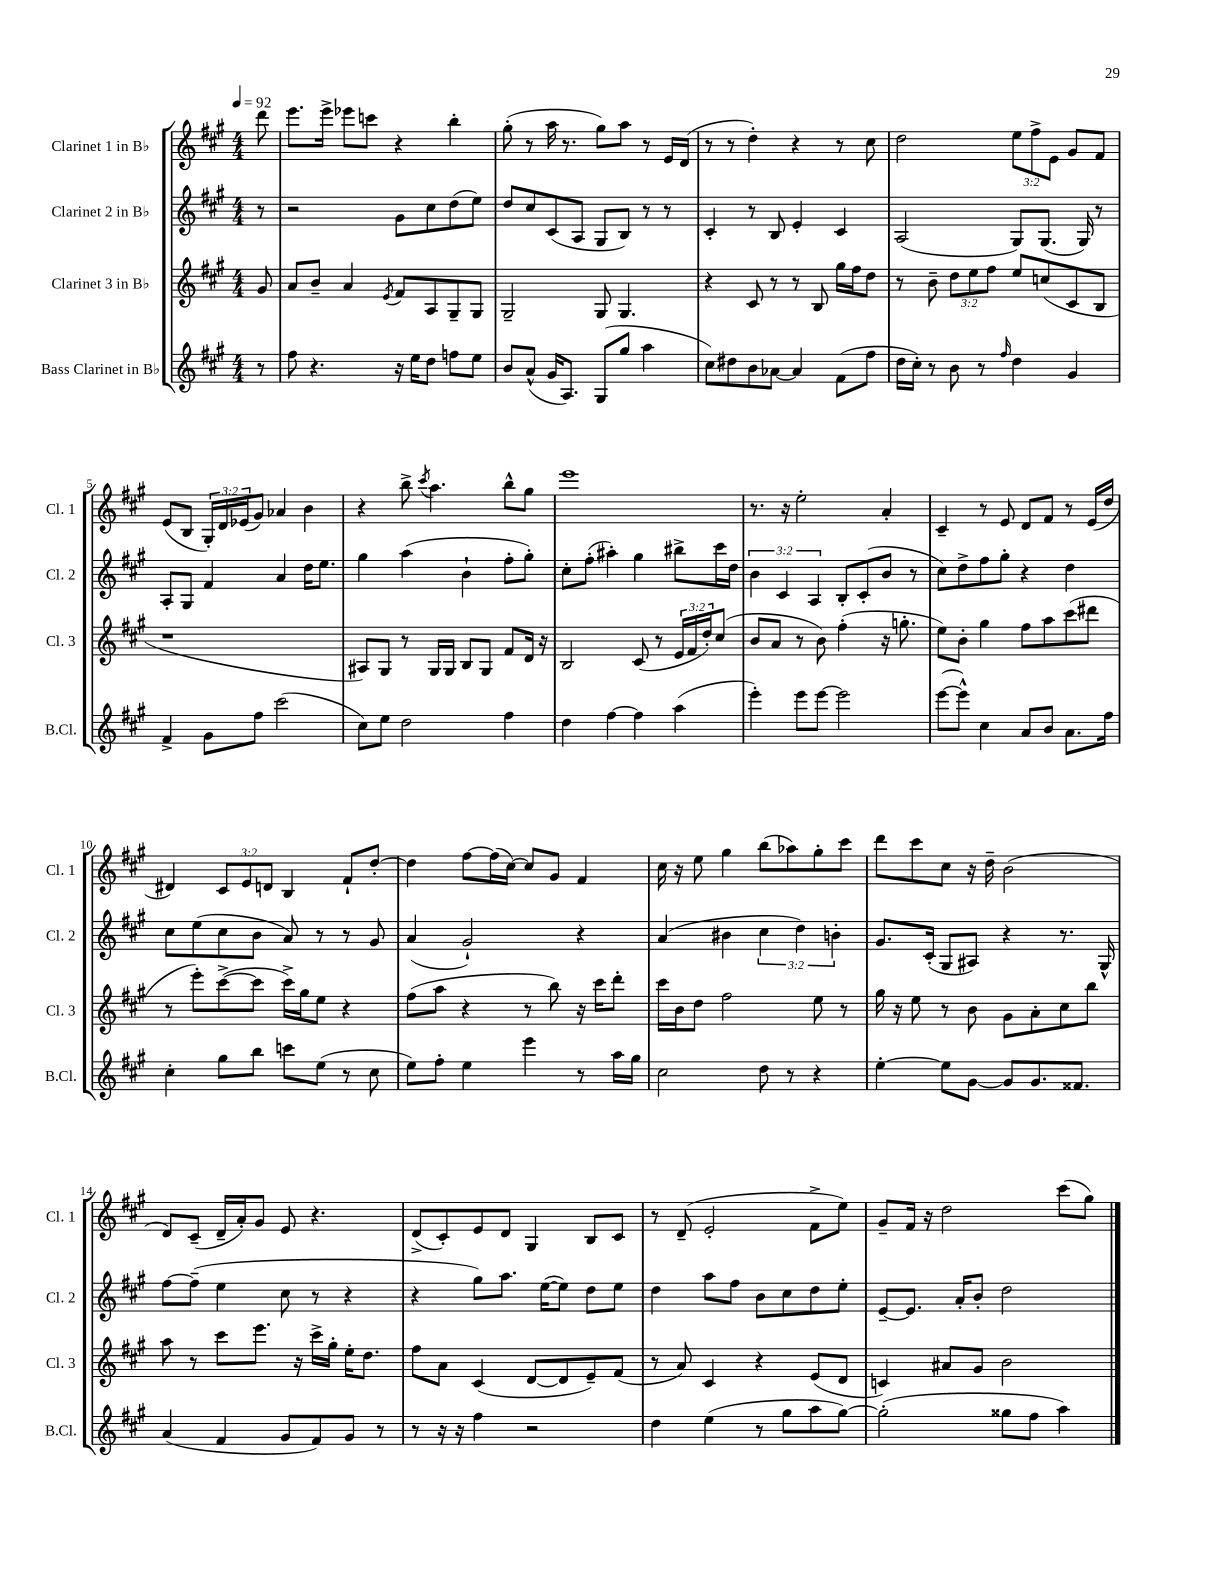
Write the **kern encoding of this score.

**kern	**kern	**kern	**kern
*part4	*part3	*part2	*part1
*staff4	*staff3	*staff2	*staff1
*I"Bass Clarinet in B♭	*I"Clarinet 3 in B♭	*I"Clarinet 2 in B♭	*I"Clarinet 1 in B♭
*I'B.Cl.	*I'Cl. 3	*I'Cl. 2	*I'Cl. 1
*clefG2	*clefG2	*clefG2	*clefG2
*k[f#c#g#]	*k[f#c#g#]	*k[f#c#g#]	*k[f#c#g#]
*M4/4	*M4/4	*M4/4	*M4/4
*MM92	*MM92	*MM92	*MM92
=	=	=	=
8r	8g#/	8r	8ddd\
=1	=1	=1	=1
8ff#\	8a/L	2r	8.eee\L
4.r	8b~/J	.	.
.	.	.	16eee^\Jk
.	4a/	.	8eee-X\L
.	.	.	8cccn\J
.	8qe/	.	.
16r	8f#/L	8g#\L	4r
16ee\KL	.	.	.
8dd\J	8A/	8cc#\	.
8ffn\L	8G#~/	(8dd\	4bb'\
8ee\J	8G#/J	8ee\J)	.
=2	=2	=2	=2
8b/L	2G#~/	8dd/L	(8gg#'\
(8a^^/J	.	8cc#/	8r
16g#/KL	.	(8c#/	16aa\
8.A/J)	.	.	8.r
.	.	8A/J	.
(8G#/L	8G#/	8G#/L	8gg#\L)
8gg#/J	4.G#/	8B/J)	8aa\J
4aa\	.	8r	8r
.	.	8r	16e/LL
.	.	.	(16d/JJ
=3	=3	=3	=3
8cc#\L)	4r	4c#'/	8r
8dd#X\	.	.	8r
8b\	8c#/	8r	4dd'\)
[8a-X\J	8r	8B/	.
4a-/]	8r	4e'/	4r
.	8B/	.	.
(8f#\L	16gg#\LL	4c#/	8r
.	16ff#\J	.	.
8ff#\J	8dd\J	.	8cc#\
=4	=4	=4	=4
16dd\LL	8r	(2A/	2dd\
16cc#'\JJ)	.	.	.
8r	8b~\	.	.
8b\	12dd\L	.	.
.	12ee\	.	.
8r	.	.	.
.	12ff#\J	.	.
16qqff#/	.	.	.
4dd\	8ee/L	8G#/L)	12ee\L
.	.	.	12ff#^\
.	(8ccn/	(8.G#/J	.
.	.	.	12e\J
4g#/	8c#/	.	8g#/L
.	.	16G#/)	.
.	8B/J	8r	8f#/J
!!LO:LB:g=z
=5	=5	=5	=5
4f#^/	1r	8A'/L	(8e/L
.	.	8G#/J	8B/J
8g#\L	.	4f#/	24G#'/LL)
.	.	.	24d/
.	.	.	(24e-X/J
8ff#\J	.	.	8g#/J)
(2ccc#\	.	4a/	4a-X/
.	.	16dd\KL	4b\
.	.	8.ee\J	.
=6	=6	=6	=6
8cc#\L)	8A#X/L)	4gg#\	4r
8ee\J	8G#/J	.	.
2dd\	8r	(4aa\	8bb^\
.	.	.	8qccc#/
.	16G#/LL	.	4.aa\
.	16G#/JJ	.	.
.	8B/L	4b`\	.
.	8G#/J	.	.
4ff#\	8f#/L	8ff#'\L	8bb^^\L
.	16d/Jk	8gg#'\J)	8gg#\J
.	16r	.	.
=7	=7	=7	=7
4dd\	2B/	8cc#'\L	1eee
.	.	(8ff#'\J	.
[4ff#\	.	4aa#X'\)	.
4ff#\]	(8c#/	4gg#\	.
.	8r	.	.
(4aa\	24e/LL	8bb#X^\L	.
.	24f#/	.	.
.	24dd'/J)	.	.
.	(8cc#/J	16ccc#\L	.
.	.	16dd\JJ	.
=8	=8	=8	=8
4eee'\)	8b/L	6b\	8.r
.	8a/J	.	.
.	.	6c#/	.
.	.	.	16r
8eee\L	8r	.	2ee'\
.	.	6A/	.
[8eee\J	8b\)	.	.
2eee\]	(4ff#'\	8B'/L	.
.	.	(8c#'/	.
.	16r	8b/J	4a'/
.	8.ggn'\	.	.
.	.	8r	.
=9	=9	=9	=9
([8eee\L	8ee\L)	8cc#\L)	4c#~/
8eee^^\J])	8b'\J	8dd^\	.
4cc#\	4gg#\	8ff#\	8r
.	.	8gg#'\J	8e/
8a/L	8ff#\L	4r	8d/L
8b/J	8aa\	.	8f#/J
8.a\L	(8ccc#\	4dd\	8r
.	8ddd#X\J	.	(16e/LL
16ff#\Jk	.	.	16dd/JJ
!!LO:LB:g=z
=10	=10	=10	=10
4cc#'\	8r	8cc#\L	4d#X/)
.	8eee'\L)	(8ee\	.
8gg#\L	([8ccc#^\	8cc#\	12c#/L
.	.	.	12e/
8bb\J	8ccc#\J]	8b\J	.
.	.	.	12dn/J
8cccn\L	16ccc#^\LL)	8a/)	4B/
.	16gg#\J	.	.
(8ee\J	8ee\J	8r	.
8r	4r	8r	8f#`/L
8cc#\	.	8g#/	[8dd'/J
=11	=11	=11	=11
8ee\L)	(8ff#\L	(4a/	4dd\]
8ff#'\J	8aa\J	.	.
4ee\	4r	2g#`/)	[8ff#\L
.	.	.	(16ff#\L]
.	.	.	[16cc#\JJ)
4eee\	8r	.	8cc#/L]
.	8bb\)	.	8g#/J
8r	16r	4r	4f#/
.	16ccc#\KL	.	.
16aa\LL	8ddd'\J	.	.
16gg#\JJ	.	.	.
=12	=12	=12	=12
2cc#\	16ccc#\LL	(4a/	16cc#\
.	16b\J	.	16r
.	8dd\J	.	8ee\
.	2ff#\	4b#X\	4gg#\
8dd\	.	6cc#\	(8bb\L
8r	.	.	8aa-X\)
.	.	6dd\)	.
4r	8ee\	.	8gg#'\
.	.	6bn'\	.
.	8r	.	8ccc#\J
=13	=13	=13	=13
[4ee'\	16gg#\	8.g#/L	8ddd\L
.	16r	.	.
.	8ee\	.	8ccc#\
.	.	(16c#'/Jk	.
8ee\L]	8r	8G#/L	8cc#\J
[8g#\J	8b\	8A#X/J)	16r
.	.	.	16dd~\
8g#/L]	8g#\L	4r	(2b\
8.g#/	8a'\	.	.
.	8cc#\	8.r	.
8.f##X/J	.	.	.
.	8bb\J	.	.
.	.	16G#^^/	.
!!LO:LB:g=z
=14	=14	=14	=14
(4a/	8aa\	[8ff#\L	8d/L)
.	8r	(8ff#~\J]	(8c#~/J
4f#/	8ccc#\L	4ee\	16d~/LL
.	.	.	16a'/J)
.	8.eee\J	.	8g#/J
8g#/L	.	8cc#\	8e/
.	16r	.	.
8f#/)	16ccc#^\LL	8r	4.r
.	16gg#'\JJ	.	.
8g#/J	16ee'\KL	4r	.
.	8.dd\J	.	.
8r	.	.	.
=15	=15	=15	=15
8r	8ff#\L	4r	(8d^/L
16r	8a\J	.	8c#'/)
16r	.	.	.
4ff#\	(4c#/	8gg#\L)	8e/
.	.	8.aa\J	8d/J
2r	[8d/L	.	4G#/
.	.	([16ee\KL	.
.	8d/]	8ee\J])	.
.	8e~/)	8dd\L	8B/L
.	(8f#/J	8ee\J	8c#/J
=16	=16	=16	=16
4dd\	8r	4dd\	8r
.	8a/)	.	(8d~/
(4ee\	4c#/	8aa\L	2e'/
.	.	8ff#\J	.
8r	4r	8b\L	.
8gg#\L	.	8cc#\	.
8aa\	(8e/L	8dd\	8f#^\L
[8gg#\J)	8d/J	8ee'\J	8ee\J)
=17	=17	=17	=17
(2gg#'\]	4cn/)	[8e~/L	8g#~/L
.	.	8.e/J]	16f#/Jk
.	.	.	16r
.	8a#X/L	.	2dd\
.	.	16a'/KL	.
.	8g#/J	8b'/J	.
8gg##X\L	2b\	2dd\	.
8ff#\J	.	.	.
4aa\)	.	.	(8ccc#\L
.	.	.	8gg#\J)
==	==	==	==
*-	*-	*-	*-
